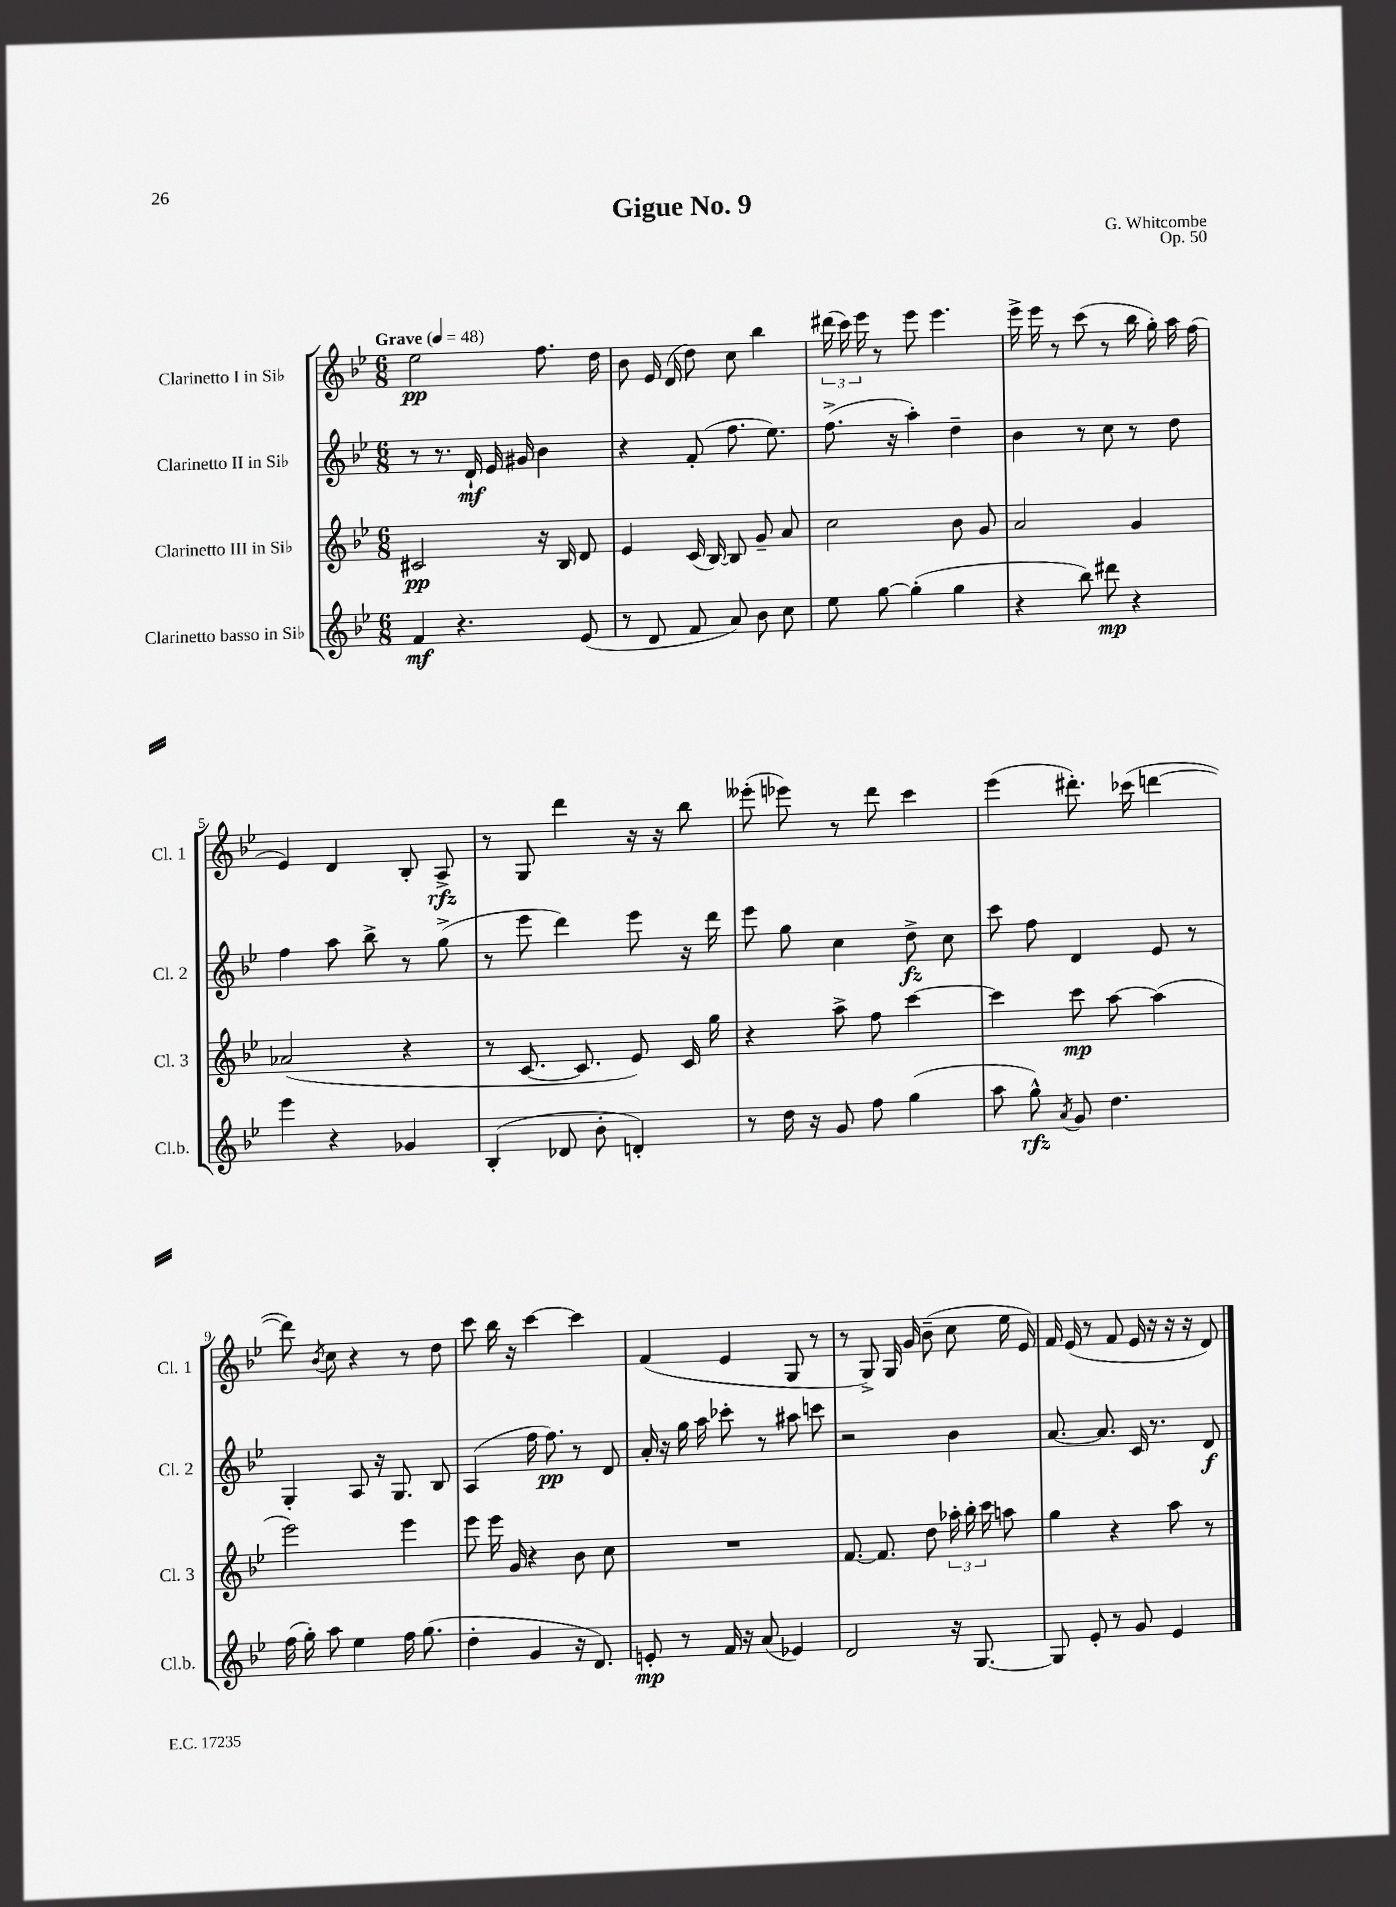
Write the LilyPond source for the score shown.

\header { title = "Gigue No. 9" composer = "G. Whitcombe" opus = "Op. 50" }
<<
\new StaffGroup <<
\new Staff = "s0" \with { instrumentName = "Clarinetto I in Sib" shortInstrumentName = "Cl. 1" } {
    \clef treble \key bes \major \numericTimeSignature \time 6/8 \tempo "Grave" 4 = 48
    \autoBeamOff ees''2\pp f''8. d''16 |
    bes'8 ees'16 d'16( d''8) c''8 bes''4 |
    \tuplet 3/2 { dis'''16( c'''16) ees'''16 } r8 ees'''8 ees'''4. |
    ees'''16-> ees'''16 r8 c'''8( r8 bes''16 g''16-.) a''16 f''16( |
    ees'4) d'4 bes8-. a8->\rfz |
    r8 g8 d'''4 r16 r16 bes''8 |
    eeses'''8-.( ees'''8) r8 d'''8 c'''4 |
    ees'''4( dis'''8.-.) ces'''16( d'''4~ |
    d'''8) \acciaccatura { bes'8 } c''8 r4 r8 d''8 |
    c'''8 bes''16 r16 c'''4~ c'''4 |
    f'4( ees'4 g8 r8 |
    r8 g8->) g16 g'16 bes'8--( c''8 ees''16 ees'16) |
    f'16 ees'16( r8 f'8 ees'16 r16 r16 r16 d'8) \bar "|." |
}
\new Staff = "s1" \with { instrumentName = "Clarinetto II in Sib" shortInstrumentName = "Cl. 2" } {
    \clef treble \key bes \major \numericTimeSignature \time 6/8
    \autoBeamOff r8 r8. d'16-!\mf ees'16 gis'16 bes'4 |
    r4 f'8-.( f''8. ees''8.) |
    f''8.->( r16 a''4-.) d''4-- |
    bes'4 r8 c''8 r8 d''8 |
    f''4 a''8 bes''8-> r8 g''8->( |
    r8 ees'''8 d'''4) ees'''8 r16 d'''16 |
    ees'''8 g''8 c''4 d''8->\fz c''8 |
    c'''8 f''8 d'4 ees'8 r8 |
    g4-. a8 r16 g8. bes8 |
    a4( f''16 f''8.\pp) r8 d'8 |
    a'16-. r16 g''16 a''16 ces'''8-. r8 ais''8 c'''8 |
    r2 bes'4 |
    a'8.~ a'8. c'16 r8. d'8\f \bar "|." |
}
\new Staff = "s2" \with { instrumentName = "Clarinetto III in Sib" shortInstrumentName = "Cl. 3" } {
    \clef treble \key bes \major \numericTimeSignature \time 6/8
    \autoBeamOff cis'2\pp r16 bes16 d'8 |
    ees'4 c'16( bes16~) bes8 g'8-- a'8 |
    c''2 bes'8 g'8 |
    a'2 g'4 |
    aes'2( r4 |
    r8 c'8.~ c'8. ees'8) c'16 g''16 |
    r4 a''8-> f''8 c'''4~ |
    c'''4 c'''8\mp a''8~ a''4( |
    ees'''2) ees'''4 |
    ees'''8 ees'''16 g'16 r4 bes'8 c''8 |
    R2. |
    f'8.~ f'8. d''8 \tuplet 3/2 { aes''16-. bes''16-. c'''16 } a''8 |
    g''4 r4 a''8 r8 \bar "|." |
}
\new Staff = "s3" \with { instrumentName = "Clarinetto basso in Sib" shortInstrumentName = "Cl.b." } {
    \clef treble \key bes \major \numericTimeSignature \time 6/8
    \autoBeamOff f'4\mf r4. ees'8( |
    r8 d'8 f'8 a'8) bes'8 c''8 |
    ees''8 g''8~ g''4-.( g''4 |
    r4 bes''8) dis'''8\mp r4 |
    ees'''4 r4 ges'4 |
    bes4-.( des'8 bes'8-. d'4-.) |
    r8 d''16 r16 g'8 f''8 g''4( |
    a''8 g''8-^\rfz) \acciaccatura { a'8 } g'8 d''4. |
    f''16( g''16-.) a''8 ees''4 f''16 g''8.( |
    d''4-. g'4 r16 d'8.) |
    e'8-.\mp r8 f'16 r16 a'8( ees'4) |
    d'2 r16 g8.~ |
    g8 ees'8-. r8 g'8 ees'4 \bar "|." |
}
>>
>>
